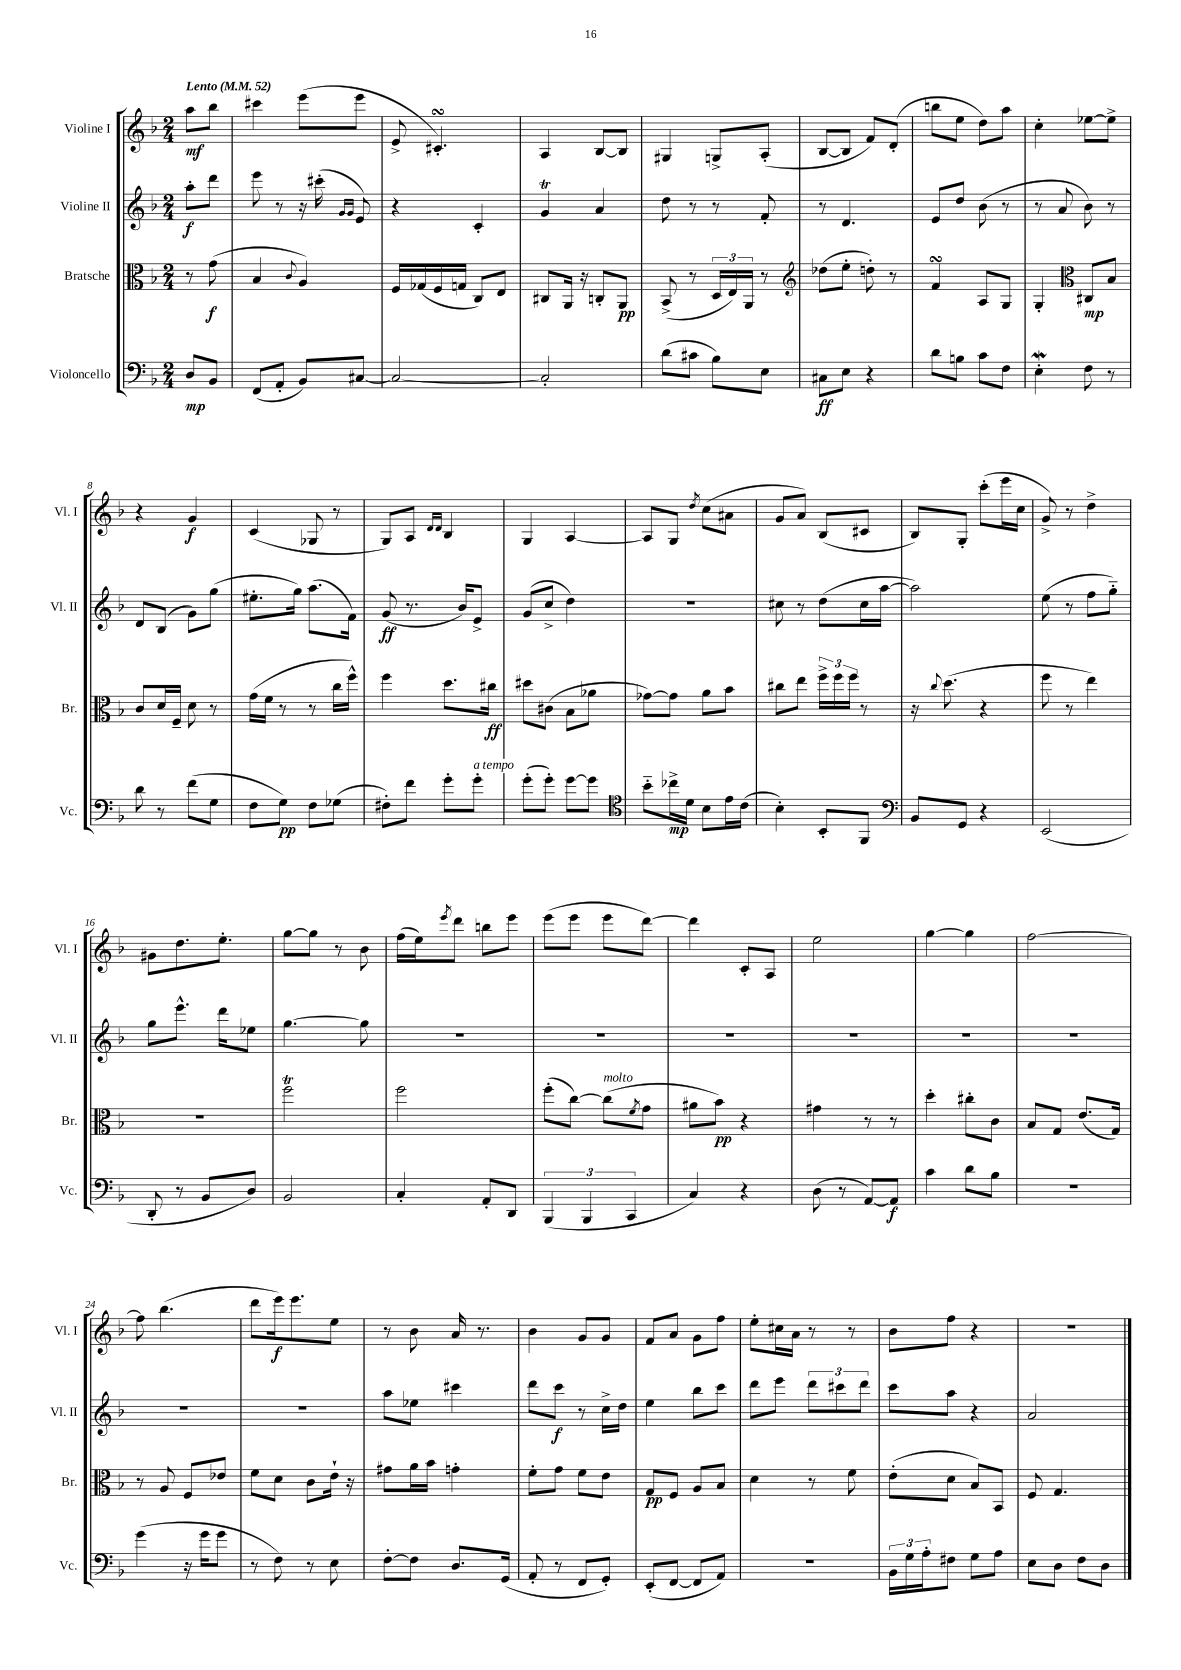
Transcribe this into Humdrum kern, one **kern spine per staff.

**kern	**kern	**kern	**kern
*staff4	*staff3	*staff2	*staff1
*clefF4	*clefC3	*clefG2	*clefG2
*k[b-]	*k[b-]	*k[b-]	*k[b-]
*M2/4	*M2/4	*M2/4	*M2/4
*MM52	*MM52	*MM52	*MM52
8D	8r	8aa'	8aa
8BB-	(8g	8ddd	8bb-
=	=	=	=
(8FF	4B-	8eee	4ccc#
8AA'	.	8r	.
.	8qqc	.	.
8BB-)	4A)	16r	(8eee
.	.	(16ccc#'	.
.	.	16qqg	.
.	.	16qqg	.
[8C#	.	8e)	8eee
=	=	=	=
2C#_	16F	4r	8e^
.	(16G-	.	.
.	16F	.	4.c#')
.	16G	.	.
.	8C)	4c'	.
.	8E	.	.
=	=	=	=
2C#']	8C#	4g	4A
.	16AA	.	.
.	16r	.	.
.	8C'	4a	[8B-
.	8AA	.	8B-]
=	=	=	=
(8d	(8BB-^	8dd	4G#
8c#	8r	8r	.
8B-)	24D	8r	8G^
.	24E)	.	.
.	24AA	.	.
8E	8r	8f'	(8A'
=	=	=	=
*	*clefG2	*	*
8C#	(8dd-	8r	[8B-
8E	8ee'	4.d	8B-]
4r	8dd')	.	8f)
.	8r	.	(8d'
=	=	=	=
8d	4f	8e	8bb
8B	.	8dd	8ee
8c	8A	(8b-	8dd)
8F	8G	8r	8aa
=	=	=	=
4E'	4G'	8r	4cc'
.	.	8a	.
*	*clefC3	*	*
8F	8C#	8b-)	[8ee-
8r	8B-	8r	8ee-^]
=	=	=	=
8d	8c	8d	4r
8r	16d	(8B-	.
.	16F~	.	.
(8f	8d	8g)	4g
8G	8r	(8gg	.
=	=	=	=
8F	(16g	8.ee#'	(4c
.	16f	.	.
8G)	8r	.	.
.	.	16gg)	.
8F	8r	(8.aa	8G-
(8G-	16cc	.	8r
.	16ff^^)	16f)	.
=	=	=	=
8F#')	4ff	(8g	8G)
8f	.	8.r	8A
.	.	.	16qqd
.	.	.	16qqd
8g'	8.dd	.	4B-
.	.	16b-)	.
8g'	.	8e^	.
.	16cc#	.	.
=	=	=	=
(8g'	8dd#	(8g	4G
8g')	(8c#	8cc^	.
[8g	8B-	4dd)	[4A
8g]	8a-	.	.
=	=	=	=
*clefC4	*	*	*
8b-'~	[8g-)	2r	8A]
16cc-^	8g-]	.	8G
16d	.	.	.
.	.	.	8qdd
8B-	8a	.	(8cc
16e	8b-	.	8a#
(16c	.	.	.
=	=	=	=
4B-')	8cc#	8cc#	8g
.	8ee	8r	8a)
8BB-'	24ff^	(8dd	(8B-
.	24ff	.	.
.	24ff	.	.
8FF	8r	16cc#	8c#
.	.	[16aa	.
=	=	=	=
*clefF4	*	*	*
8BB-	16r	2aa])	8B-)
.	8qqcc	.	.
.	(8.dd	.	.
8GG	.	.	8G'
4r	4r	.	(8ccc'
.	.	.	16eee
.	.	.	16cc
=	=	=	=
(2EE	8ff	(8ee	8g^)
.	8r	8r	8r
.	4ee)	8ff	4dd^
.	.	8gg'~)	.
=	=	=	=
8DD'	2r	8gg	8g#
8r	.	8.eee^^	8.dd
8BB-	.	.	.
.	.	16ddd	8.ee'
8D)	.	8ee-	.
=	=	=	=
2BB-	2ff	[4.gg	[8gg
.	.	.	8gg]
.	.	.	8r
.	.	8gg]	8b-
=	=	=	=
4C'	2ff	2r	(16ff
.	.	.	16ee)
.	.	.	8qeee
.	.	.	8ddd
8AA'	.	.	8bb
8DD	.	.	8eee
=	=	=	=
(6BBB-	(8ff'	2r	(8eee
.	[8cc)	.	8eee
6BBB-	.	.	.
.	(8cc]	.	8eee
6CC	.	.	.
.	8qf	.	.
.	8g	.	[8ddd)
=	=	=	=
4C)	8a#	2r	4ddd]
.	8b-)	.	.
4r	4r	.	8c'
.	.	.	8A
=	=	=	=
(8D	4g#	2r	2ee
8r	.	.	.
[8AA)	8r	.	.
8AA]	8r	.	.
=	=	=	=
4c	4dd'	2r	[4gg
8d	8cc#'	.	4gg]
8B-	8c	.	.
=	=	=	=
2r	8B-	2r	[2ff
.	8G	.	.
.	(8.e	.	.
.	16G)	.	.
=	=	=	=
(4g	8r	2r	8ff]
.	8A	.	(4.bb-
16r	8F	.	.
16g	.	.	.
8g	8e-	.	.
=	=	=	=
8r	8f	2r	8ddd
8F)	8d	.	16eee)
.	.	.	8.eee
8r	8c	.	.
8E	16e`	.	8ee
.	16r	.	.
=	=	=	=
[8F'	8g#	8aa	8r
8F]	16a	8ee-	8b-
.	16b-	.	.
8.D	4g'	4ccc#	16a
.	.	.	8.r
(16GG	.	.	.
=	=	=	=
8AA'	8f'	8ddd	4b-
8r	8g	8ccc	.
8FF	8f	8r	8g
8GG')	8e	16cc^	8g
.	.	16dd	.
=	=	=	=
(8EE'	8G	4ee	8f
[8FF	8F	.	8a
8FF]	8A	8bb-	8g
8AA)	8B-	8ccc	8ff
=	=	=	=
2r	4d	8ddd	8ee'
.	.	8eee	16cc#
.	.	.	16a
.	8r	12ddd	8r
.	.	12ccc#	.
.	8f	.	8r
.	.	12ddd	.
=	=	=	=
24BB-	(8e'	8ccc	8b-
24G	.	.	.
24A'	.	.	.
8F#	8d	8aa	8ff
8G	8B-)	4r	4r
8A	8BB-	.	.
=	=	=	=
8E	8F	2a	2r
8D	4.G	.	.
8F	.	.	.
8D	.	.	.
==	==	==	==
*-	*-	*-	*-
